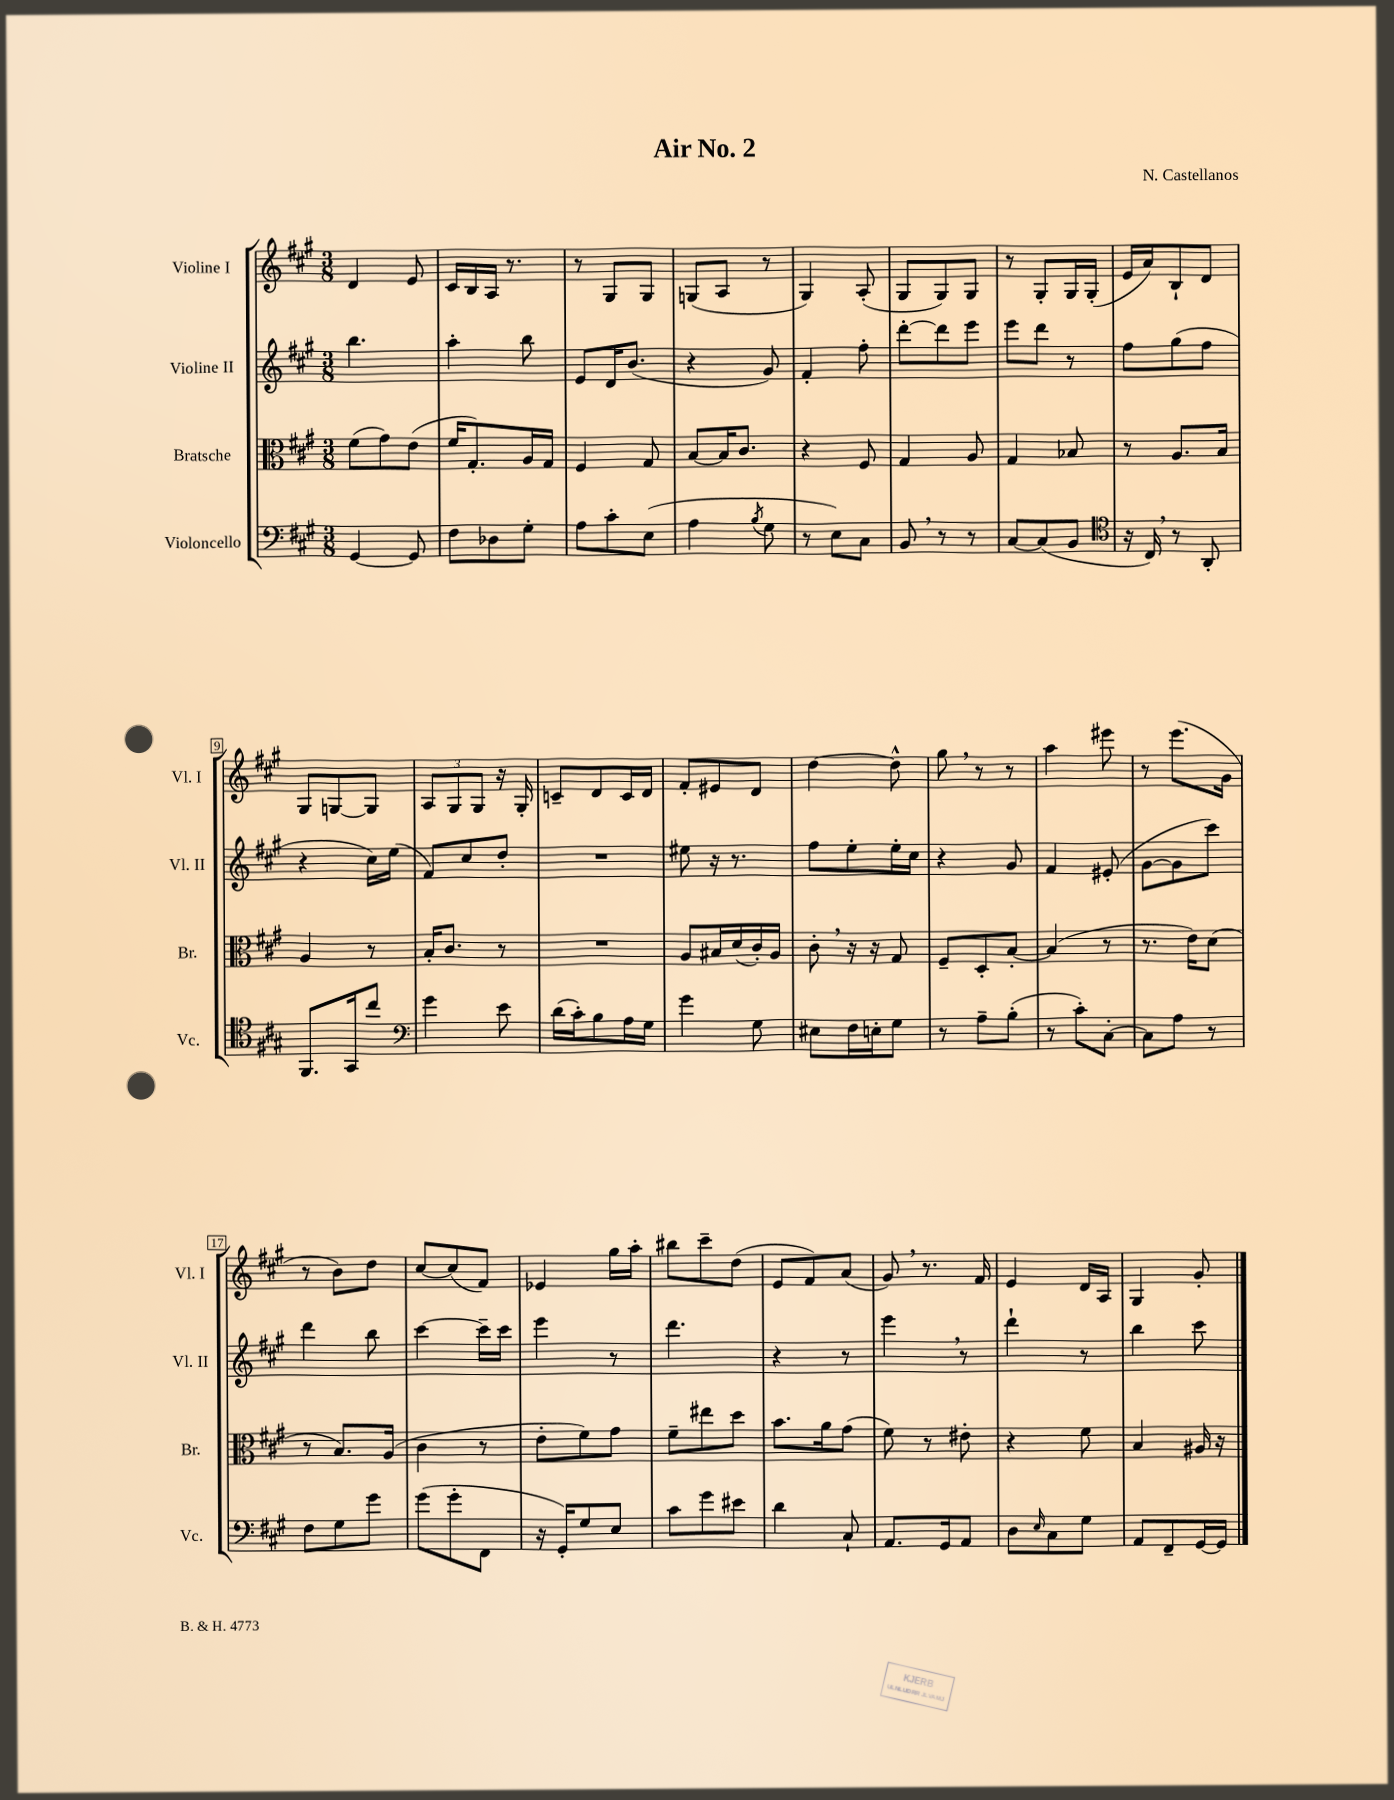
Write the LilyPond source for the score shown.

\header { title = "Air No. 2" composer = "N. Castellanos" }
<<
\new StaffGroup <<
\new Staff = "s0" \with { instrumentName = "Violine I" shortInstrumentName = "Vl. I" } {
    \clef treble \key a \major \numericTimeSignature \time 3/8
    d'4 e'8 |
    cis'16 b16 a16 r8. |
    r8 gis8 gis8 |
    g8( a8 r8 |
    gis4) a8-.( |
    gis8 gis8) gis8 |
    r8 gis8-. gis16 gis16-.( |
    e'16 a'16) b8-! d'8 |
    gis8 g8~ g8 |
    \tuplet 3/2 { a8 gis8 gis8 } r16 gis16-. |
    c'8-- d'8 c'16 d'16 |
    fis'8-. eis'8 d'8 |
    d''4~ d''8-^ |
    gis''8 \breathe r8 r8 |
    a''4 eis'''8 |
    r8 e'''8.( gis'16 |
    r8 b'8) d''8 |
    cis''8~ cis''8( fis'8) |
    ees'4 gis''16 a''16-. |
    bis''8 cis'''8-- d''8( |
    e'8 fis'8) a'8( |
    gis'8) \breathe r8. fis'16 |
    e'4 d'16 a16 |
    gis4 gis'8-. \bar "|." |
}
\new Staff = "s1" \with { instrumentName = "Violine II" shortInstrumentName = "Vl. II" } {
    \clef treble \key a \major \numericTimeSignature \time 3/8
    b''4. |
    a''4-. b''8 |
    e'8 d'16 b'8.( |
    r4 gis'8) |
    fis'4-. fis''8-. |
    d'''8~-. d'''8 e'''8 |
    e'''8 d'''8 r8 |
    fis''8 gis''8( fis''8 |
    r4 cis''16) e''16( |
    fis'8) cis''8 d''8-. |
    R4. |
    eis''8 r16 r8. |
    fis''8 e''8-. e''16-. cis''16 |
    r4 gis'8 |
    fis'4 eis'8-.( |
    gis'8~ gis'8 cis'''8) |
    d'''4 b''8 |
    cis'''4~ cis'''16-- cis'''16 |
    e'''4 r8 |
    d'''4. |
    r4 r8 |
    e'''4 \breathe r8 |
    d'''4-! r8 |
    b''4 cis'''8 \bar "|." |
}
\new Staff = "s2" \with { instrumentName = "Bratsche" shortInstrumentName = "Br." } {
    \clef alto \key a \major \numericTimeSignature \time 3/8
    fis'8( gis'8) e'8( |
    fis'16 gis8.-.) a16 gis16 |
    fis4 gis8 |
    b8~ b16 cis'8. |
    r4 fis8 |
    gis4 a8 |
    gis4 bes8 |
    r8 a8. b16 |
    a4 r8 |
    b16-. cis'8. r8 |
    R4. |
    a8 bis16 d'16( cis'16-.) a16 |
    cis'8-. \breathe r16 r16 gis8 |
    fis8-- d8-. b8~-. |
    b4( r8 |
    r8. e'16) d'8( |
    r8 b8.) a16( |
    cis'4 r8 |
    e'8-. fis'8) gis'8 |
    fis'8-- eis''8 d''8 |
    b'8. a'16 gis'8( |
    fis'8) r8 eis'8-. |
    r4 fis'8 |
    b4 ais16 r16 \bar "|." |
}
\new Staff = "s3" \with { instrumentName = "Violoncello" shortInstrumentName = "Vc." } {
    \clef bass \key a \major \numericTimeSignature \time 3/8
    gis,4~ gis,8 |
    fis8 des8 gis8-. |
    a8 cis'8-. e8( |
    a4 \acciaccatura { b8 } gis8 |
    r8 e8) cis8 |
    b,8 \breathe r8 r8 |
    cis8~ cis8( b,8 |
    \clef tenor r16 cis16) \breathe r8 a,8-. |
    fis,8. gis,16 cis''8 |
    \clef bass gis'4 e'8 |
    d'16( cis'16-.) b8 a16 gis16 |
    gis'4 gis8 |
    eis8 fis16 e16-. gis8 |
    r8 a8-- b8-.( |
    r8 cis'8-.) cis8~-. |
    cis8 a8 r8 |
    fis8 gis8 gis'8 |
    gis'8( gis'8-. fis,8 |
    r16 gis,16-.) gis8 e8 |
    cis'8 gis'8 eis'8 |
    d'4 cis8-! |
    a,8. gis,16 a,8 |
    d8 \grace { e16 } cis8 gis8 |
    a,8 fis,8-- gis,16~ gis,16 \bar "|." |
}
>>
>>
\layout { \context { \Score \override BarNumber.stencil = #(make-stencil-boxer 0.1 0.3 ly:text-interface::print) } }
